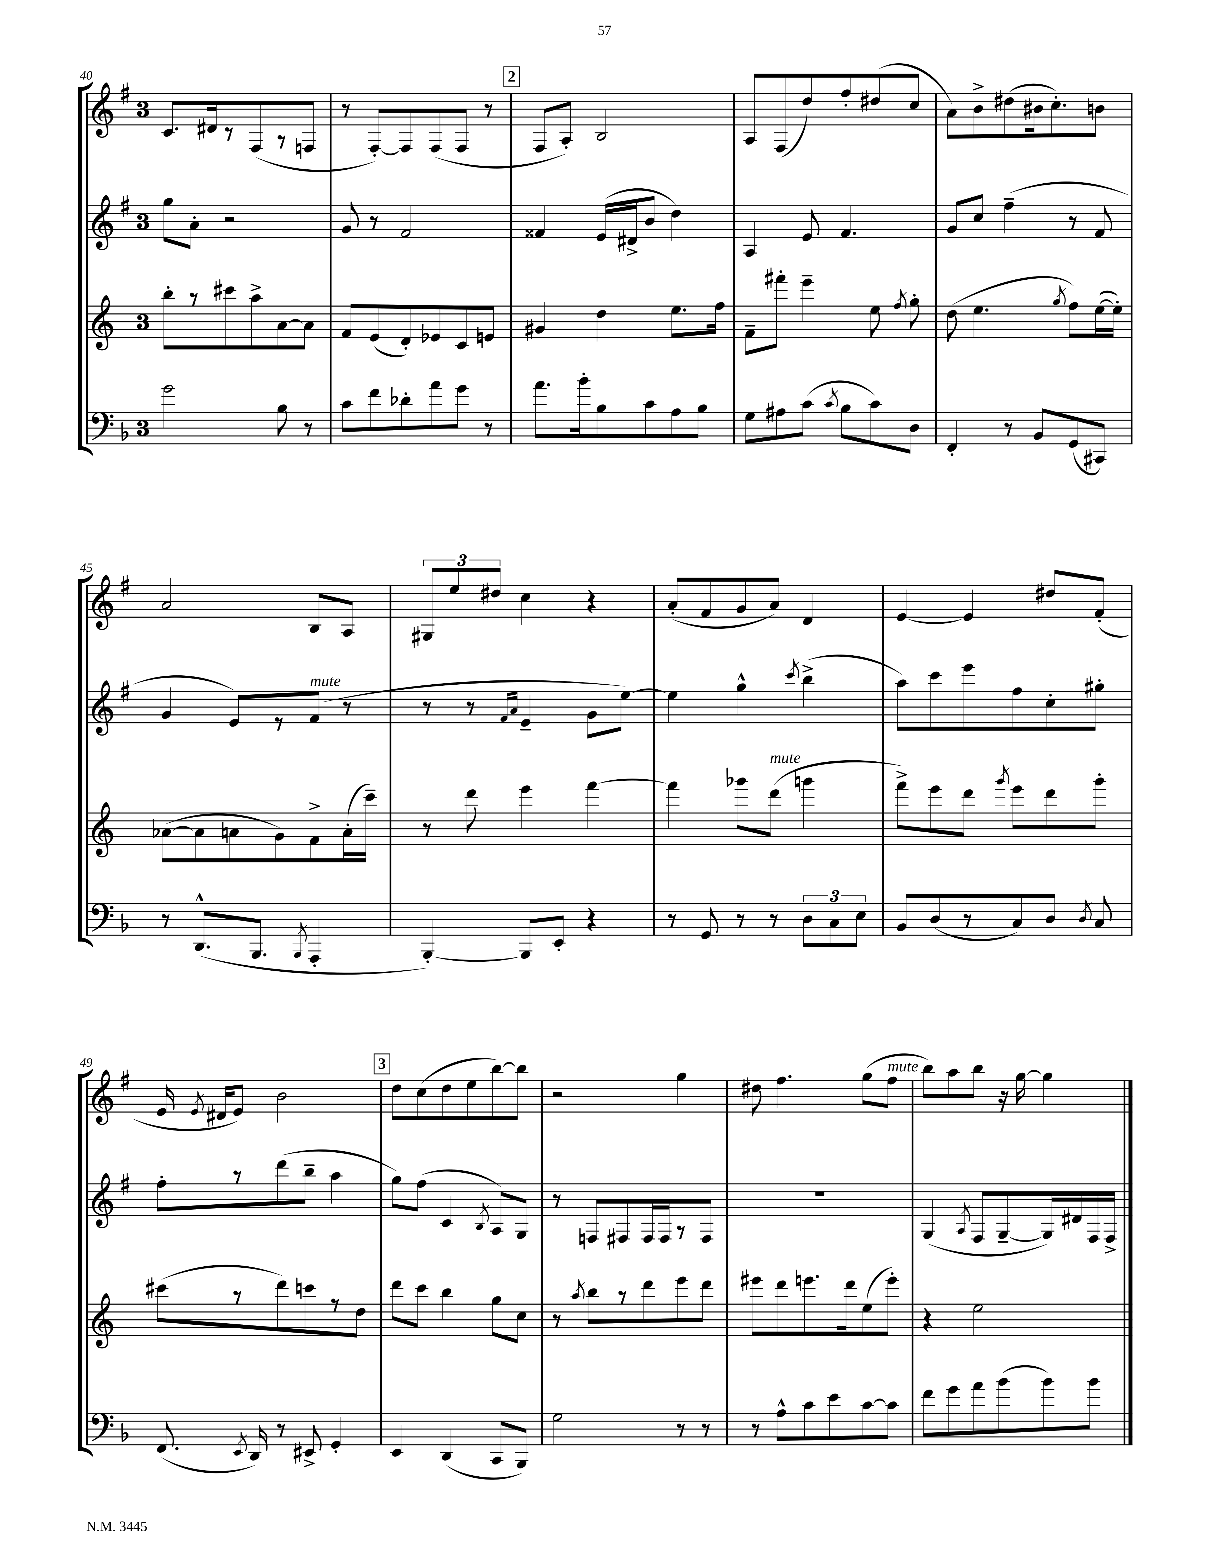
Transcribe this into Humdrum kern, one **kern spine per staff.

**kern	**kern	**kern	**kern
*part4	*part3	*part2	*part1
*staff4	*staff3	*staff2	*staff1
*clefF4	*clefG2	*clefG2	*clefG2
*k[b-]	*k[]	*k[f#]	*k[f#]
*M3/4	*M3/4	*M3/4	*M3/4
=40	=40	=40	=40
2g\	8bb'\L	8gg\L	8.c/L
.	8r	8a'\J	.
.	.	.	16d#X/k
.	8ccc#X\	2r	8r
.	8aa^\	.	(8F#/
8B-\	[8a\	.	8r
8r	8a\J]	.	8Fn/J
=41	=41	=41	=41
8c\L	8f/L	8g/	8r
8f\	(8e/	8r	[8F#'/L)
8d-X'\	8d'/)	2f#/	8F#/]
8a\	8e-X/	.	(8F#/
8g\J	8c/	.	8F#/J
8r	8en/J	.	8r
!!LO:REH:place=s1:t=2
=42	=42	=42	=42
8.a\L	4g#X/	4f##X/	8F#/L
.	.	.	8A'/J)
16b-'\k	.	.	.
8B-\	4dd\	(16e/LL	2B/
.	.	16d#X^/J	.
8c\	.	8b/J	.
8A\	8.ee\L	4dd\)	.
8B-\J	.	.	.
.	16ff\Jk	.	.
=43	=43	=43	=43
8G\L	8f~\L	4A/	8A/L
8A#X\	8fff#X'\J	.	(8F#/
(8c\J	4eee~\	8e/	8dd/)
8qc/	.	.	.
8B-\L	.	4.f#/	8ff#'/
8c\)	8ee\	.	(8dd#X/
.	8qff/	.	.
8D\J	8gg'\	.	8cc/J
=44	=44	=44	=44
4FF'/	(8dd\	8g/L	8a\L)
.	4.ee\	8cc/J	8b^\
8r	.	(4ff#~\	(8dd#X\
8BB-/L	.	.	16b#X\k
.	.	.	8.cc'\)
.	8qgg/	.	.
(8GG/	8ff\L)	8r	.
8CC#X/J)	([16ee\L	8f#/	8bn\J
.	16ee'\JJ])	.	.
!!LO:LB:g=z
=45	=45	=45	=45
8r	([8a-X\L	4g/	2a/
(8.DD^^/L	8a-\]	.	.
.	8an\	8e/L)	.
8.BBB-/J	.	.	.
.	8g\)	8r	.
8qBBB-/	.	.	.
!	!	!LO:TX:a:i:t=mute	!
4AAA'/	8f^\	(8f#/J	8B/L
.	(16a'\L	8r	8A/J
.	16ccc~\JJ)	.	.
=46	=46	=46	=46
[4BBB-'/)	8r	8r	12G#X/L
.	.	.	12ee/
.	8ddd\	8r	.
.	.	.	12dd#X/J
.	.	16qqf#/LL	.
.	.	16qqa/JJ	.
8BBB-/L]	4eee\	4e~/	4cc\
8EE'/J	.	.	.
4r	[4fff\	8g\L	4r
.	.	[8ee\J)	.
=47	=47	=47	=47
8r	4fff\]	4ee\]	(8a'/L
8GG/	.	.	8f#/
8r	8ggg-X\L	4gg^^\	8g/
!	!LO:TX:a:i:t=mute	!	!
8r	(8ddd\J	.	8a/J)
.	.	8qccc/	.
12D\L	4gggn\	(4bb^\	4d/
12C\	.	.	.
12E\J	.	.	.
=48	=48	=48	=48
8BB-/L	8fff^\L)	8aa\L)	[4e/
(8D/	8eee\	8ccc\	.
8r	8ddd\J	8eee\	4e/]
.	8qggg/	.	.
8C/)	8eee\L	8ff#\	.
8D/J	8ddd\	8cc'\	8dd#X/L
8qD/	.	.	.
8C/	8ggg'\J	8gg#X'\J	(8f#'/J
!!LO:LB:g=z
=49	=49	=49	=49
(8.FF/	(8ccc#X\L	8ff#'\L	16e/
.	.	.	8qe/
.	.	.	16d#X/KL
.	8r	8r	8e/J)
8qEE/	.	.	.
16DD/)	.	.	.
8r	8ddd\)	(8ddd\	2b\
8EE#X^/	8cccn\	8bb~\J	.
4GG'/	8r	4aa\	.
.	8dd\J	.	.
!!LO:REH:place=s1:t=3
=50	=50	=50	=50
4EE/	8ddd\L	8gg\L)	8dd\L
.	8ccc\J	(8ff#\J	(8cc\
(4DD/	4bb\	4c/	8dd\
.	.	.	8ee\
.	.	8qB/	.
8CC/L	8gg\L	8A/L)	[8bb\)
8BBB-/J)	8cc\J	8G/J	8bb\J]
=51	=51	=51	=51
2G\	8r	8r	2r
.	8qaa/	.	.
.	8bb\L	8Fn/L	.
.	8r	8F#X/	.
.	8ddd\	16F#/L	.
.	.	16F#/J	.
8r	8eee\	8r	4gg\
8r	8ddd\J	8F#/J	.
=52	=52	=52	=52
8r	8eee#X\L	2.r	8dd#X\
8A^^\L	8ddd\	.	4.ff#\
8c\	8.eeen\	.	.
8e\	.	.	.
.	16ddd\k	.	.
[8c\	(8ee\	.	(8gg\L
!	!	!	!LO:TX:a:i:t=mute
8c\J]	8eee'\J)	.	8ff#\J
=53	=53	=53	=53
8f\L	4r	(4G/	8bb\L)
8g\	.	.	8aa\
.	.	8qA/	.
8a\	2ee\	8F#/L	8bb\J
(8b-\	.	[8G~/	16r
.	.	.	[16gg\
8b-\)	.	16G/L])	4gg\]
.	.	16d#X/	.
8b-\J	.	16F#/	.
.	.	16F#^/JJ	.
==	==	==	==
*-	*-	*-	*-
